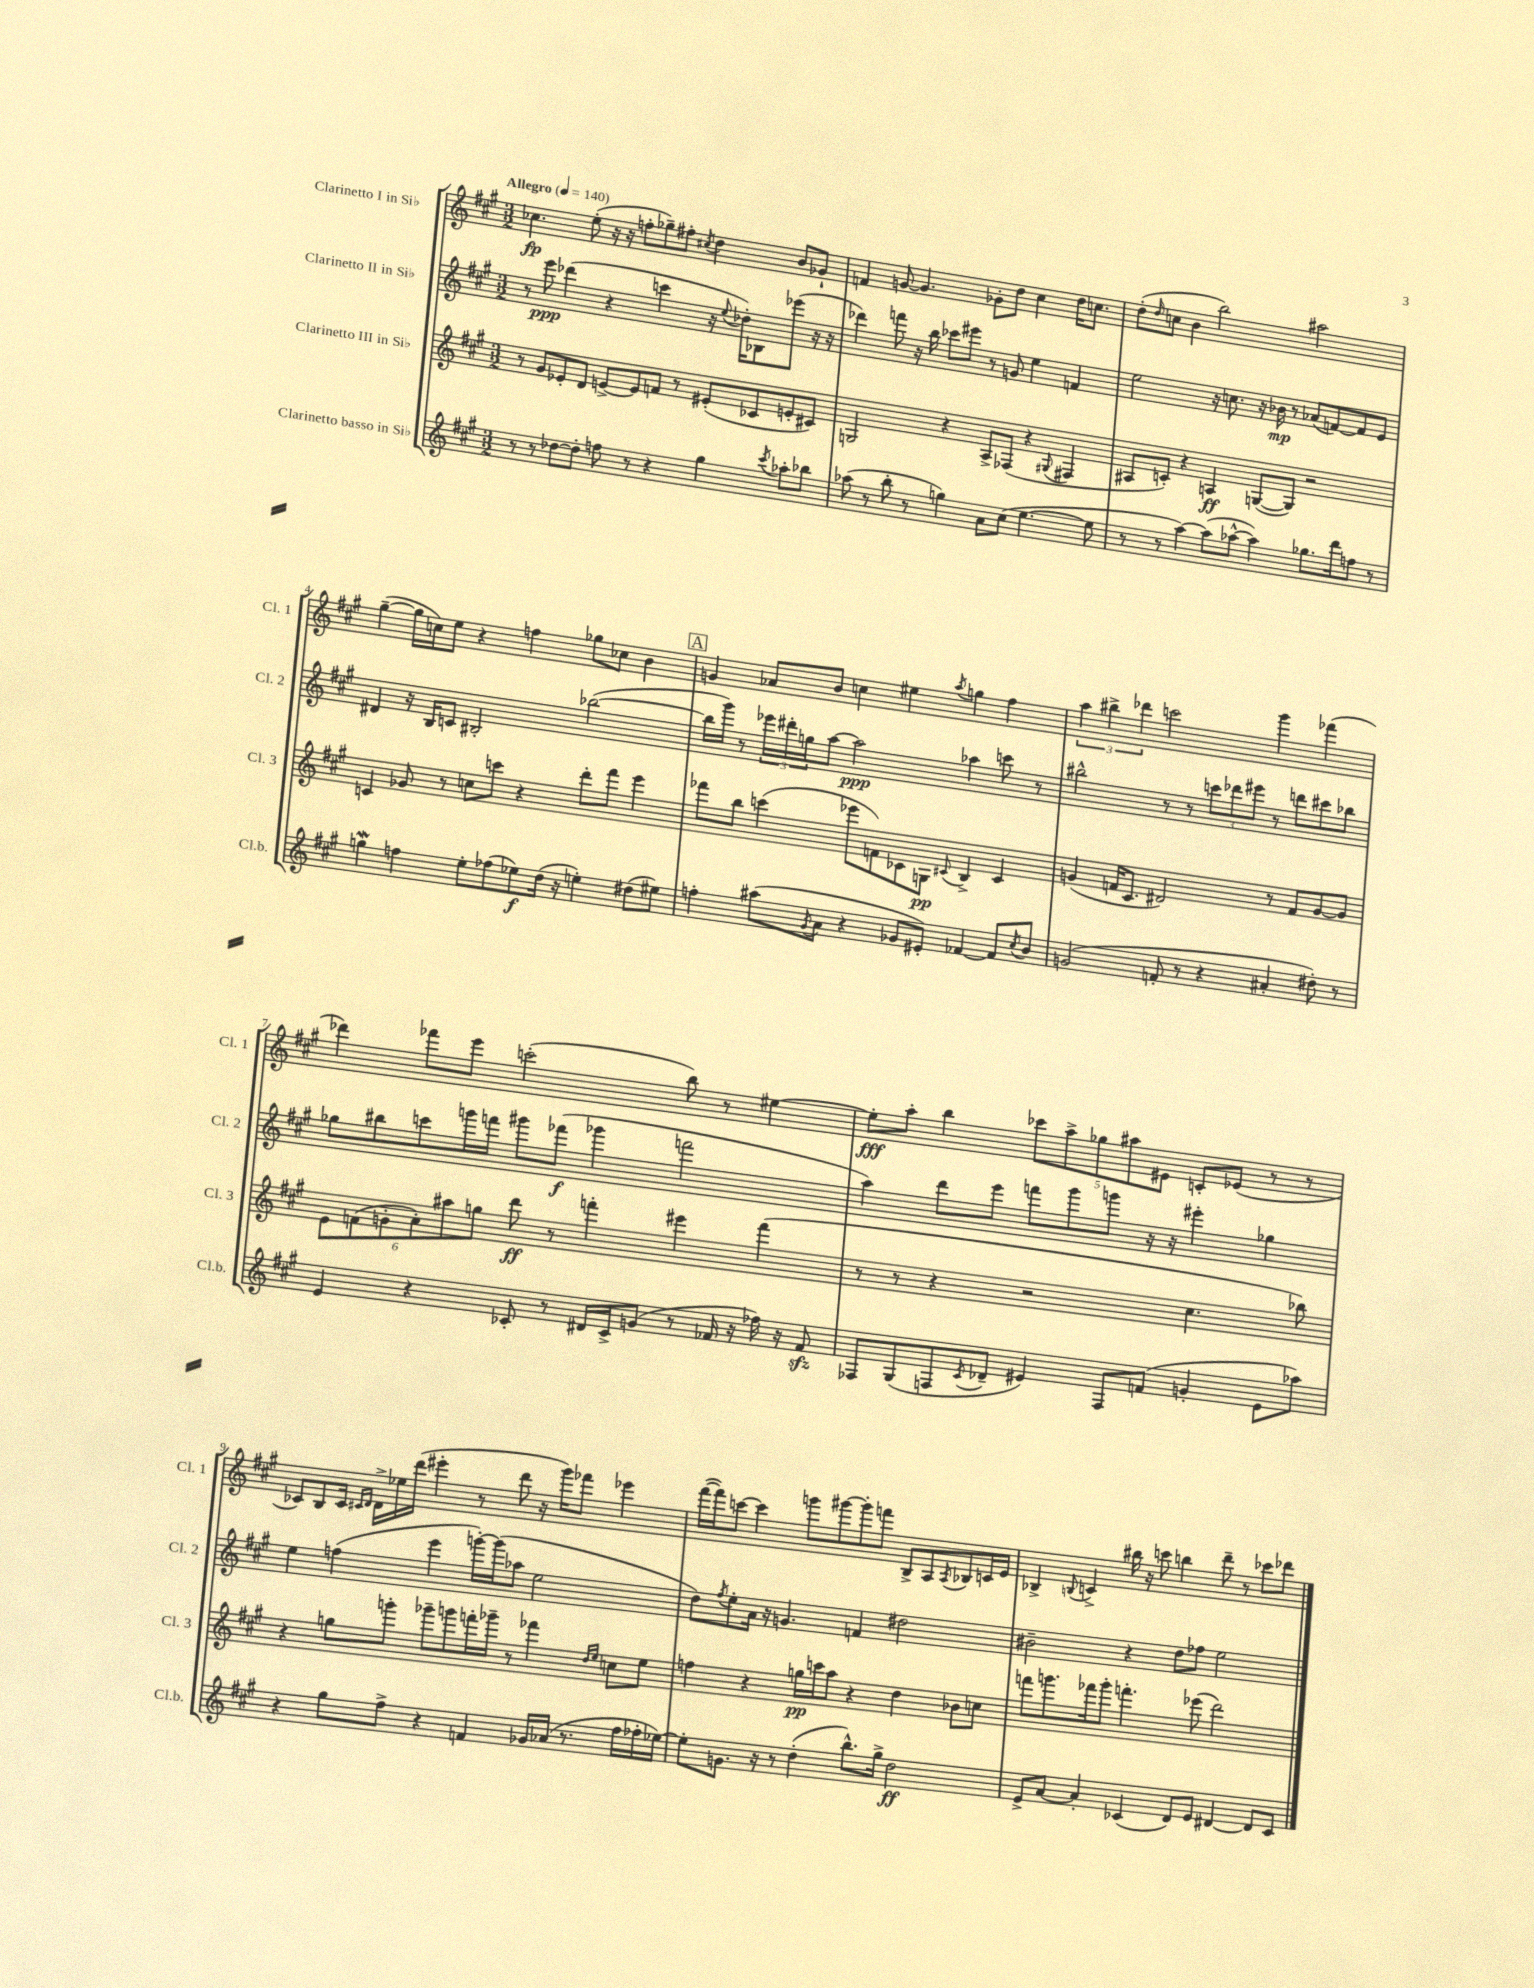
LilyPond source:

<<
\new StaffGroup <<
\new Staff = "s0" \with { instrumentName = "Clarinetto I in Sib" shortInstrumentName = "Cl. 1" } {
    \clef treble \key a \major \numericTimeSignature \time 3/2 \tempo "Allegro" 4 = 140
    ces''4.\fp e''8-.( r16 r16 f''8-. ges''8--) fis''8-. \acciaccatura { cis''8 } d''4 b'8 ges'8-! |
    f'4 g'8~ g'4. ges'8-. d''8 cis''4 d''16 c''8. |
    d''8-.( \grace { d''16 } c''8 b'4 b''2) ais''2 |
    gis''4~--( gis''16 c''16) e''8 r4 f''4 ges''8 ces''8 b'4 |
    \mark \markup { \box "A" } g'4 aes'8 b'8 c''4 eis''4 \acciaccatura { a''8 } g''4 fis''4 |
    \tuplet 3/2 { a''4 bis''4-> des'''4 } c'''2 gis'''4 fes'''4( |
    des'''4) fes'''8 e'''8 c'''2-.( b''8) r8 eis''4~ |
    eis''8-.\fff a''8-. b''4 \tuplet 5/4 { ces'''8 a''8-> ges''8 ais''8 eis'8 } c'8-. ees'8( r8 r8 |
    ces'8) b8 ces'16 \grace { cis'16 d'16 } d'16-> ees''16 d'''16( eis'''4-. r8 d'''8 r16 gis'''16) fes'''8 ees'''4 |
    fis'''16~( fis'''16) c'''8~ c'''4 g'''8 gis'''8~ gis'''8-. f'''8 b8-> a8 \acciaccatura { a8 } bes8 c'16 e'16 |
    bes4-> \appoggiatura { b8 } c'4-> bis''16 r16 c'''8 b''4 d'''8-- r8 ces'''8 des'''8 \bar "|." |
}
\new Staff = "s1" \with { instrumentName = "Clarinetto II in Sib" shortInstrumentName = "Cl. 2" } {
    \clef treble \key a \major \numericTimeSignature \time 3/2
    r8 e'''8\ppp des'''4( r4 c'''4 r16 \appoggiatura { e''8 } des''16-.) bes8 ees'''8( r16 r16 |
    des'''4) f'''8 r16 b''16 ces'''8 eis'''8 r8 g'8 e''4 f'4 |
    e''2 r16 c''8. r16 bes'16\mp r8 aes'8( f'8~) f'8 e'8 |
    dis'4 r16 b16 c'8 bis2-. bes''2~( |
    \mark \markup { \box "A" } bes''16 gis'''16) r8 \tuplet 3/2 { ees'''16 dis'''16-. g''16 } a''8~ a''2\ppp aes''4 c'''8 r8 |
    bis''2-^ r8 r8 \tuplet 3/2 { c'''8 des'''8 eis'''8 } r8 d'''8 cis'''8 bes''8 |
    ges''8 bis''8 c'''8 g'''16 f'''16 gis'''8 fes'''8\f( ges'''4 f'''2 |
    a''4) d'''8 e'''8 f'''8 gis'''8 g'''8 r16 r16 eis'''4-. ges''4 |
    e''4 f''4( e'''4 g'''16~-.) g'''16( aes''8 e''2 |
    d''8) \acciaccatura { fis''8 } e''8-. a'16 r16 g'4. f'4 dis''2 |
    bis'2-- r4 d''8 fes''8 e''2 \bar "|." |
}
\new Staff = "s2" \with { instrumentName = "Clarinetto III in Sib" shortInstrumentName = "Cl. 3" } {
    \clef treble \key a \major \numericTimeSignature \time 3/2
    r8 gis'8 ees'8-. d'8 e'8~-> e'8 f'8 r8 eis'8-.( ces'8 e'8-. cis'8) |
    g2 r4 a8-> fes8( r4 \appoggiatura { gis8 } fis4 |
    ais8 c'8-.) r4 a4\ff g8~( g8) r2 |
    c'4 ges'8 r8 c''8 c'''8 r4 d'''8-. fis'''8 e'''4 |
    \mark \markup { \box "A" } fes'''8 b''8 c'''4( ees'''8 f'8) ces'8 g8\pp \appoggiatura { cis'8 } b4-> cis'4 |
    g'4( f'16 cis'8. dis'2) r8 f'8 g'8~ g'8 |
    \tuplet 6/4 { e'8 f'8( g'8-. a'8-.) ais''8 g''8 } d'''8\ff r8 f'''4-. eis'''4 f'''4( |
    r8 r8 r4 r2 cis''4. bes''8) |
    r4 g''8 g'''8-. ges'''8-- g'''8 f'''16-. ges'''16-- r8 fes'''4 \grace { d''16 e''16 } c''8 e''8 |
    f''4 r4 g''16\pp c'''16 a''8 r4 d''4 bes'8 c''8 |
    f'''8 g'''8. fes'''16 g'''8-. f'''4.-. ees'''8( d'''2) \bar "|." |
}
\new Staff = "s3" \with { instrumentName = "Clarinetto basso in Sib" shortInstrumentName = "Cl.b." } {
    \clef treble \key a \major \numericTimeSignature \time 3/2
    r8 r8 des''8~ des''8-. f''8 r8 r4 gis''4 \acciaccatura { cis'''8 } aes''8-. bes''8 |
    aes''8( r8 b''8-. r8 g''4) a'8 cis''8( e''4.~ e''8 |
    r8 r8 a''4~) a''8( aes''8~-^ aes''4) ges''8. d'''16 f''8 r8 |
    g''4\mordent f''4 e''8-. fes''8( ees''8\f) d''16( r16 e''4-.) dis''8( eis''8) |
    \mark \markup { \box "A" } f''4-. ais''8( \acciaccatura { gis'8 } a'8 r4 ges'8 eis'8-.) fes'4~ fes'8 \acciaccatura { cis''8 } b'8 |
    g'2( f'8-. r8 r4 ais'4-. dis''8-.) r8 |
    e'4 r4 ces'8-. r8 dis'16 ces'16-> g'8( r8 fes'16 r16 fes''16) r16 fes'8\sfz |
    fes8 gis8( f8 \acciaccatura { cis'8 } des'8-- eis'4) f8 f'8( g'4-. eis'8 aes''8) |
    r4 gis''8 fis''8-> r4 f'4 ges'16 aes'16( r8. fis''16 fes''16-. ees''16~) |
    ees''8-. g'8. r16 r8 d''4-.( b''8.-^) gis''16-> d''2\ff |
    e'8-> a'8~ a'4-. ces'4( d'8) e'8 dis'4~ dis'8 ces'8 \bar "|." |
}
>>
>>
